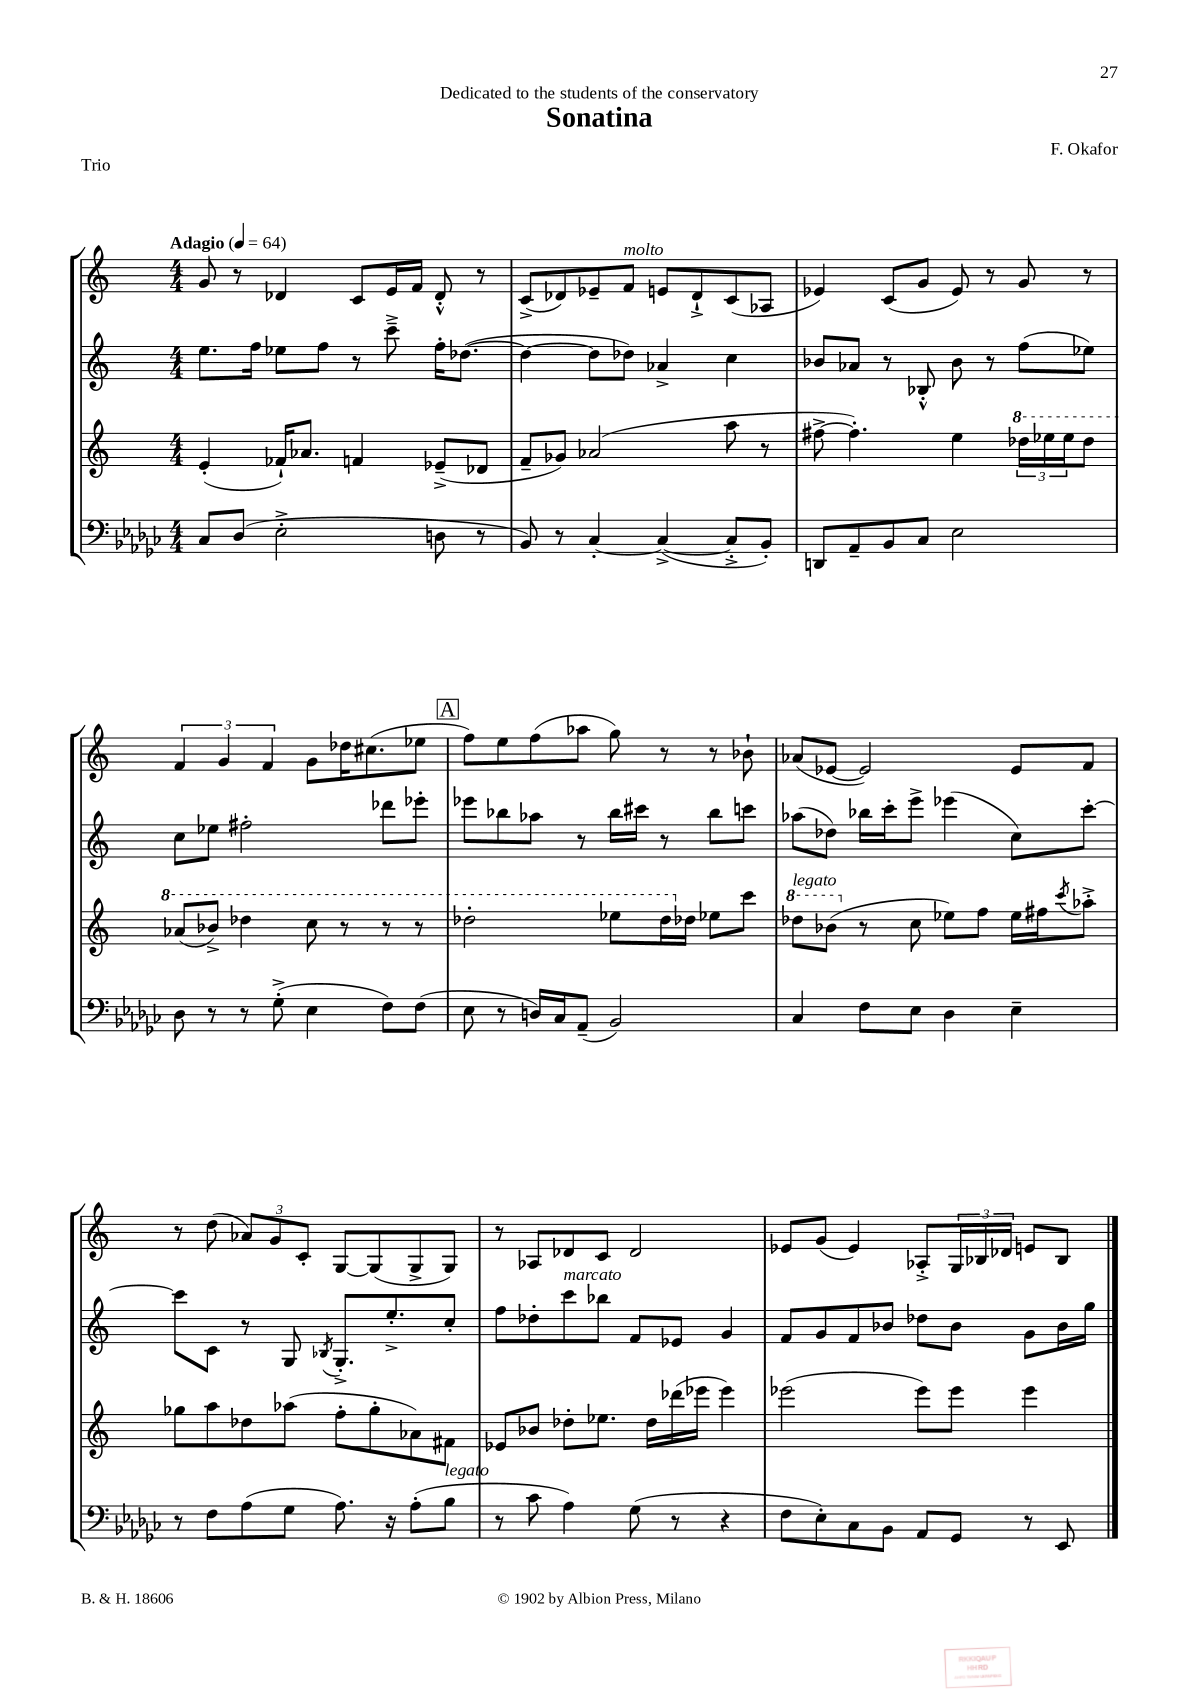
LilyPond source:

\header { title = "Sonatina" composer = "F. Okafor" dedication = "Dedicated to the students of the conservatory" piece = "Trio" }
<<
\new StaffGroup <<
\new Staff = "s0" {
    \clef treble \key c \major \numericTimeSignature \time 4/4 \tempo "Adagio" 4 = 64
    g'8 r8 des'4 c'8 e'16 f'16 des'8-.-^ r8 |
    c'8->( des'8) ees'8-- f'8^\markup { \italic "molto" } e'8 des'8-!-> c'8( aes8 |
    ees'4) c'8( g'8 ees'8) r8 g'8 r8 |
    \tuplet 3/2 { f'4 g'4 f'4 } g'8 des''16 cis''8.( ees''8 |
    \mark \markup { \box "A" } f''8) e''8 f''8( aes''8 g''8) r8 r8 bes'8-! |
    aes'8( ees'8~ ees'2) ees'8 f'8 |
    r8 d''8( \tuplet 3/2 { aes'8) g'8 c'8-. } g8~ g8( g8-> g8) |
    r8 aes8 des'8 c'8 des'2 |
    ees'8 g'8( ees'4) aes8-.-> \tuplet 3/2 { g16 bes16 des'16 } e'8 bes8 \bar "|." |
}
\new Staff = "s1" {
    \clef treble \key c \major \numericTimeSignature \time 4/4
    e''8. f''16 ees''8 f''8 r8 c'''8---> f''16-. des''8.~( |
    des''4~ des''8 des''8) aes'4-> c''4 |
    bes'8 aes'8 r8 bes8-.-^ bes'8 r8 f''8( ees''8) |
    c''8 ees''8 fis''2-. des'''8 ees'''8-. |
    \mark \markup { \box "A" } ees'''8 bes''8 aes''8 r8 bes''16 cis'''16 r8 bes''8 c'''8 |
    aes''8( des''8) bes''16 c'''16-. e'''8-> ees'''4( c''8) c'''8~-. |
    c'''8 c'8 r8 g8 \acciaccatura { bes8 } g8.-.-> e''8.-.-> c''8-. |
    f''8 des''8-. c'''8^\markup { \italic "marcato" } bes''8 f'8 ees'8 g'4 |
    f'8 g'8 f'8 bes'8 des''8 bes'8 g'8 bes'16 g''16 \bar "|." |
}
\new Staff = "s2" {
    \clef treble \key c \major \numericTimeSignature \time 4/4
    e'4-.( fes'16-!) aes'8. f'4 ees'8--->( des'8 |
    f'8-- ges'8) aes'2( a''8 r8 |
    fis''8~-> fis''4.-.) e''4 \tuplet 3/2 { \ottava #1 des'''16 ees'''16 ees'''16 } des'''8 |
    aes''8( bes''8->) des'''4 c'''8 r8 r8 r8 |
    \mark \markup { \box "A" } des'''2-. ees'''8 des'''16 \ottava #0 des''16 ees''8 c'''8 |
    \ottava #1 des'''8^\markup { \italic "legato" } bes''8( \ottava #0 r8 c''8 ees''8) f''8 ees''16 fis''16 \acciaccatura { c'''8 } aes''8-.-> |
    ges''8 a''8 des''8 aes''8( f''8-. ges''8-. aes'8) fis'8 |
    ees'8 bes'8 des''8-. ees''8. des''16 des'''16( ees'''16 ees'''4) |
    ees'''2( ees'''8) ees'''8 ees'''4 \bar "|." |
}
\new Staff = "s3" {
    \clef bass \key ges \major \numericTimeSignature \time 4/4
    ces8 des8( ees2-.-> d8 r8 |
    bes,8) r8 ces4~-. ces4~->( ces8-.-> bes,8-.) |
    d,8 aes,8-- bes,8 ces8 ees2 |
    des8 r8 r8 ges8-.->( ees4 f8) f8( |
    \mark \markup { \box "A" } ees8 r8 d16) ces16 aes,8--( bes,2) |
    ces4 f8 ees8 des4 ees4-- |
    r8 f8 aes8( ges8 aes8.) r16 aes8-.( bes8^\markup { \italic "legato" } |
    r8 ces'8 aes4) ges8( r8 r4 |
    f8 ees8-.) ces8 bes,8 aes,8 ges,8 r8 ees,8 \bar "|." |
}
>>
>>
\layout { \context { \Score \remove "Bar_number_engraver" } }
